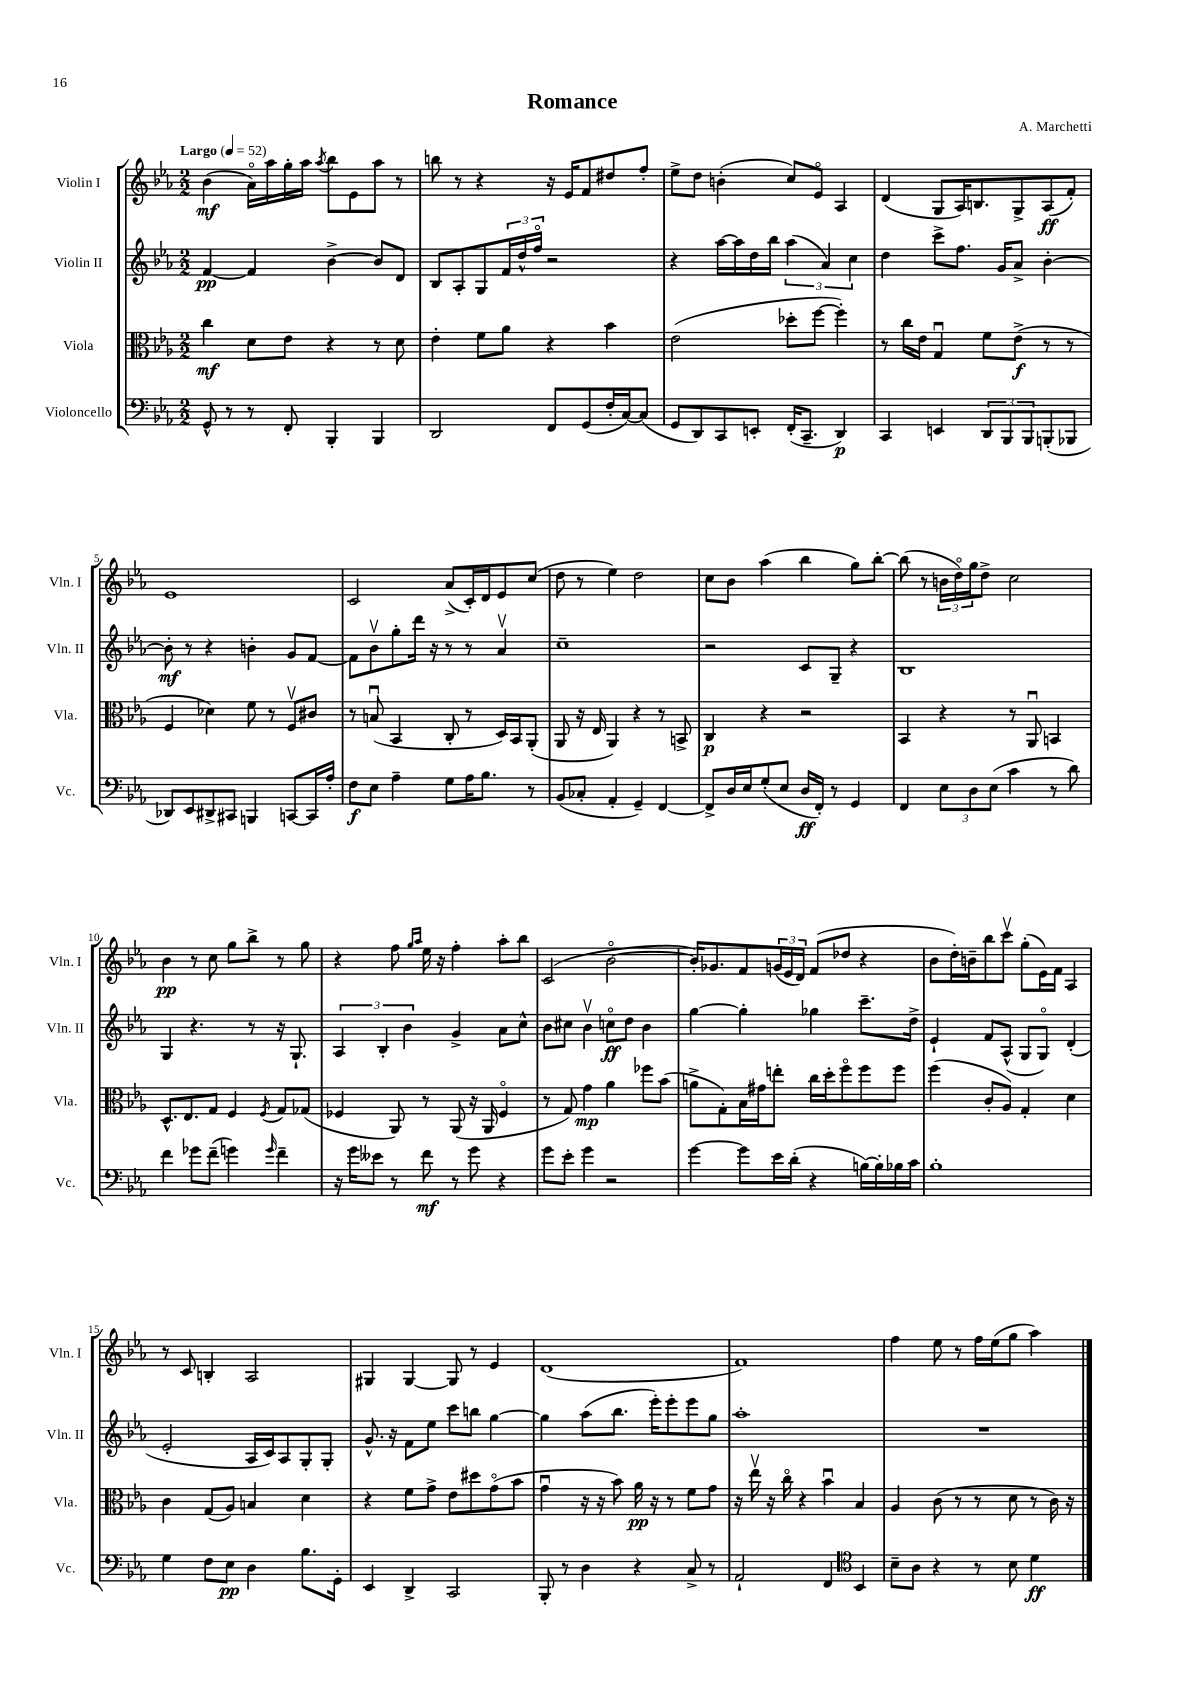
\header { title = "Romance" composer = "A. Marchetti" }
<<
\new StaffGroup <<
\new Staff = "s0" \with { instrumentName = "Violin I" shortInstrumentName = "Vln. I" } {
    \clef treble \key ees \major \numericTimeSignature \time 2/2 \tempo "Largo" 4 = 52
    bes'4\mf( aes'16\flageolet) aes''16 g''16-. aes''16 \acciaccatura { aes''8 } bes''8 ees'8 aes''8 r8 |
    b''8 r8 r4 r16 ees'16 f'8 dis''8 f''8-. |
    ees''8-> d''8 b'4-.( c''8) ees'8\flageolet aes4 |
    d'4( g8 aes16) b8. g8-> aes8\ff( f'8-.) |
    ees'1 |
    c'2 aes'8->( c'16-.) d'16 ees'8 c''8( |
    d''8 r8 ees''4) d''2 |
    c''8 bes'8 aes''4( bes''4 g''8) bes''8~-. |
    bes''8( r8 \tuplet 3/2 { b'16 d''16\flageolet) g''16 } d''8-> c''2 |
    bes'4\pp r8 c''8 g''8 bes''8-> r8 g''8 |
    r4 f''8 \grace { g''16 aes''16 } ees''16 r16 f''4-. aes''8-. bes''8 |
    c'2( bes'2~\flageolet |
    bes'16-.) ges'8. f'8 \tuplet 3/2 { g'16( ees'16 d'16) } f'8( des''8 r4 |
    bes'8 d''16-.) b'16-- bes''8 c'''8\upbow g''8-.( ees'16) f'16 aes4 |
    r8 c'8 b4-. aes2 |
    gis4 gis4~ gis8 r8 ees'4 |
    d'1( |
    f'1) |
    f''4 ees''8 r8 f''16 ees''16( g''8 aes''4) \bar "|." |
}
\new Staff = "s1" \with { instrumentName = "Violin II" shortInstrumentName = "Vln. II" } {
    \clef treble \key ees \major \numericTimeSignature \time 2/2
    f'4~\pp f'4 bes'4~-> bes'8 d'8 |
    bes8 aes8-. g8 \tuplet 3/2 { f'16 d''16-^ f''16\flageolet } r2 |
    r4 aes''16~ aes''16 d''16 bes''16 \tuplet 3/2 { aes''4( aes'4) c''4 } |
    d''4 c'''8-> f''8. g'16 aes'8-> bes'4~-. |
    bes'8-.\mf r8 r4 b'4-. g'8 f'8~ |
    f'8 bes'8\upbow g''8-. d'''16 r16 r8 r8 aes'4\upbow |
    c''1-- |
    r2 c'8 g8-- r4 |
    bes1 |
    g4 r4. r8 r16 g8.-! |
    \tuplet 3/2 { aes4 bes4-. bes'4 } g'4-> aes'8 c''8-^ |
    bes'8 cis''8 bes'4\upbow c''8\flageolet\ff d''8 bes'4 |
    g''4~ g''4-. ges''4 c'''8.-- d''16-> |
    ees'4-! f'8 aes8-^( g8 g8\flageolet) d'4-.( |
    ees'2-. aes16 c'16) aes8 g8-. g8-. |
    g'8.-^ r16 f'8 ees''8 c'''8 b''8 g''4~ |
    g''4 aes''8( bes''8. ees'''16-.) ees'''8-. ees'''8 g''8 |
    aes''1-. |
    R1 \bar "|." |
}
\new Staff = "s2" \with { instrumentName = "Viola" shortInstrumentName = "Vla." } {
    \clef alto \key ees \major \numericTimeSignature \time 2/2
    c''4\mf d'8 ees'8 r4 r8 d'8 |
    ees'4-. f'8 aes'8 r4 bes'4 |
    ees'2( des''8-. f''8~ f''4-.) |
    r8 c''16 ees'16 g4\downbow f'8 ees'8->\f( r8 r8 |
    f4 des'4) f'8 r8 f8\upbow cis'8 |
    r8 b8\downbow( bes,4 c8-. r8 d16) bes,16 aes,8-.( |
    aes,8 r16 ees16 aes,4) r4 r8 b,8-> |
    c4\p r4 r2 |
    bes,4 r4 r8 aes,8\downbow b,4 |
    d8.-^ ees8. g8 f4 \acciaccatura { f8 } g8 ges8( |
    fes4 aes,8) r8 aes,8( r16 aes,16 fes4\flageolet |
    r8 g8) g'4\mp aes'4 fes''8 bes'8( |
    a'8-> g8-.) bes16 gis'16 e''8-. c''16 d''16-. f''8\flageolet f''8 f''8 |
    f''4( c'8-. aes8) g4-. d'4 |
    c'4 g8( aes8) b4 d'4 |
    r4 f'8 g'8-> ees'8 dis''8 g'8\flageolet( bes'8 |
    g'4\downbow r16 r16 bes'8) aes'16\pp r16 r8 f'8 g'8 |
    r16 ees''16\upbow r16 c''16\flageolet r4 bes'4\downbow bes4 |
    aes4 c'8( r8 r8 d'8 r8 c'16) r16 \bar "|." |
}
\new Staff = "s3" \with { instrumentName = "Violoncello" shortInstrumentName = "Vc." } {
    \clef bass \key ees \major \numericTimeSignature \time 2/2
    g,8-^ r8 r8 f,8-. bes,,4-. bes,,4 |
    d,2 f,8 g,8( f16-. c16~) c8( |
    g,8 d,8) c,8 e,8-. f,16-.( c,8.-- d,4\p) |
    c,4 e,4 \tuplet 3/2 { d,8 bes,,8 bes,,8 } b,,8-.( bes,,8 |
    des,8) ees,8 dis,8-> cis,8 b,,4 c,8~ c,16 aes16-. |
    f8\f ees8 aes4-- g8 aes16 bes8. r8 |
    bes,8( ces8-. aes,4-. g,4--) f,4~ |
    f,8-> d16 ees16 g8-.( ees8 d16\ff f,16-.) r8 g,4 |
    f,4 \tuplet 3/2 { ees8 d8 ees8( } c'4 r8 d'8) |
    f'4 ges'8 f'8--( g'4) \grace { g'16 } f'4-- |
    r16 g'16 eeses'8 r8 f'8\mf r8 g'8 r4 |
    g'8 ees'8-. g'4 r2 |
    g'4~ g'8 ees'16 d'16-.( r4 b16~) b16-. bes16 c'16 |
    bes1-. |
    g4 f8 ees8\pp d4 bes8. g,16-. |
    ees,4 d,4-> c,2 |
    bes,,8-. r8 d4 r4 c8-> r8 |
    aes,2-! f,4 \clef tenor bes,4 |
    bes8-- aes8 r4 r8 bes8 d'4\ff \bar "|." |
}
>>
>>
